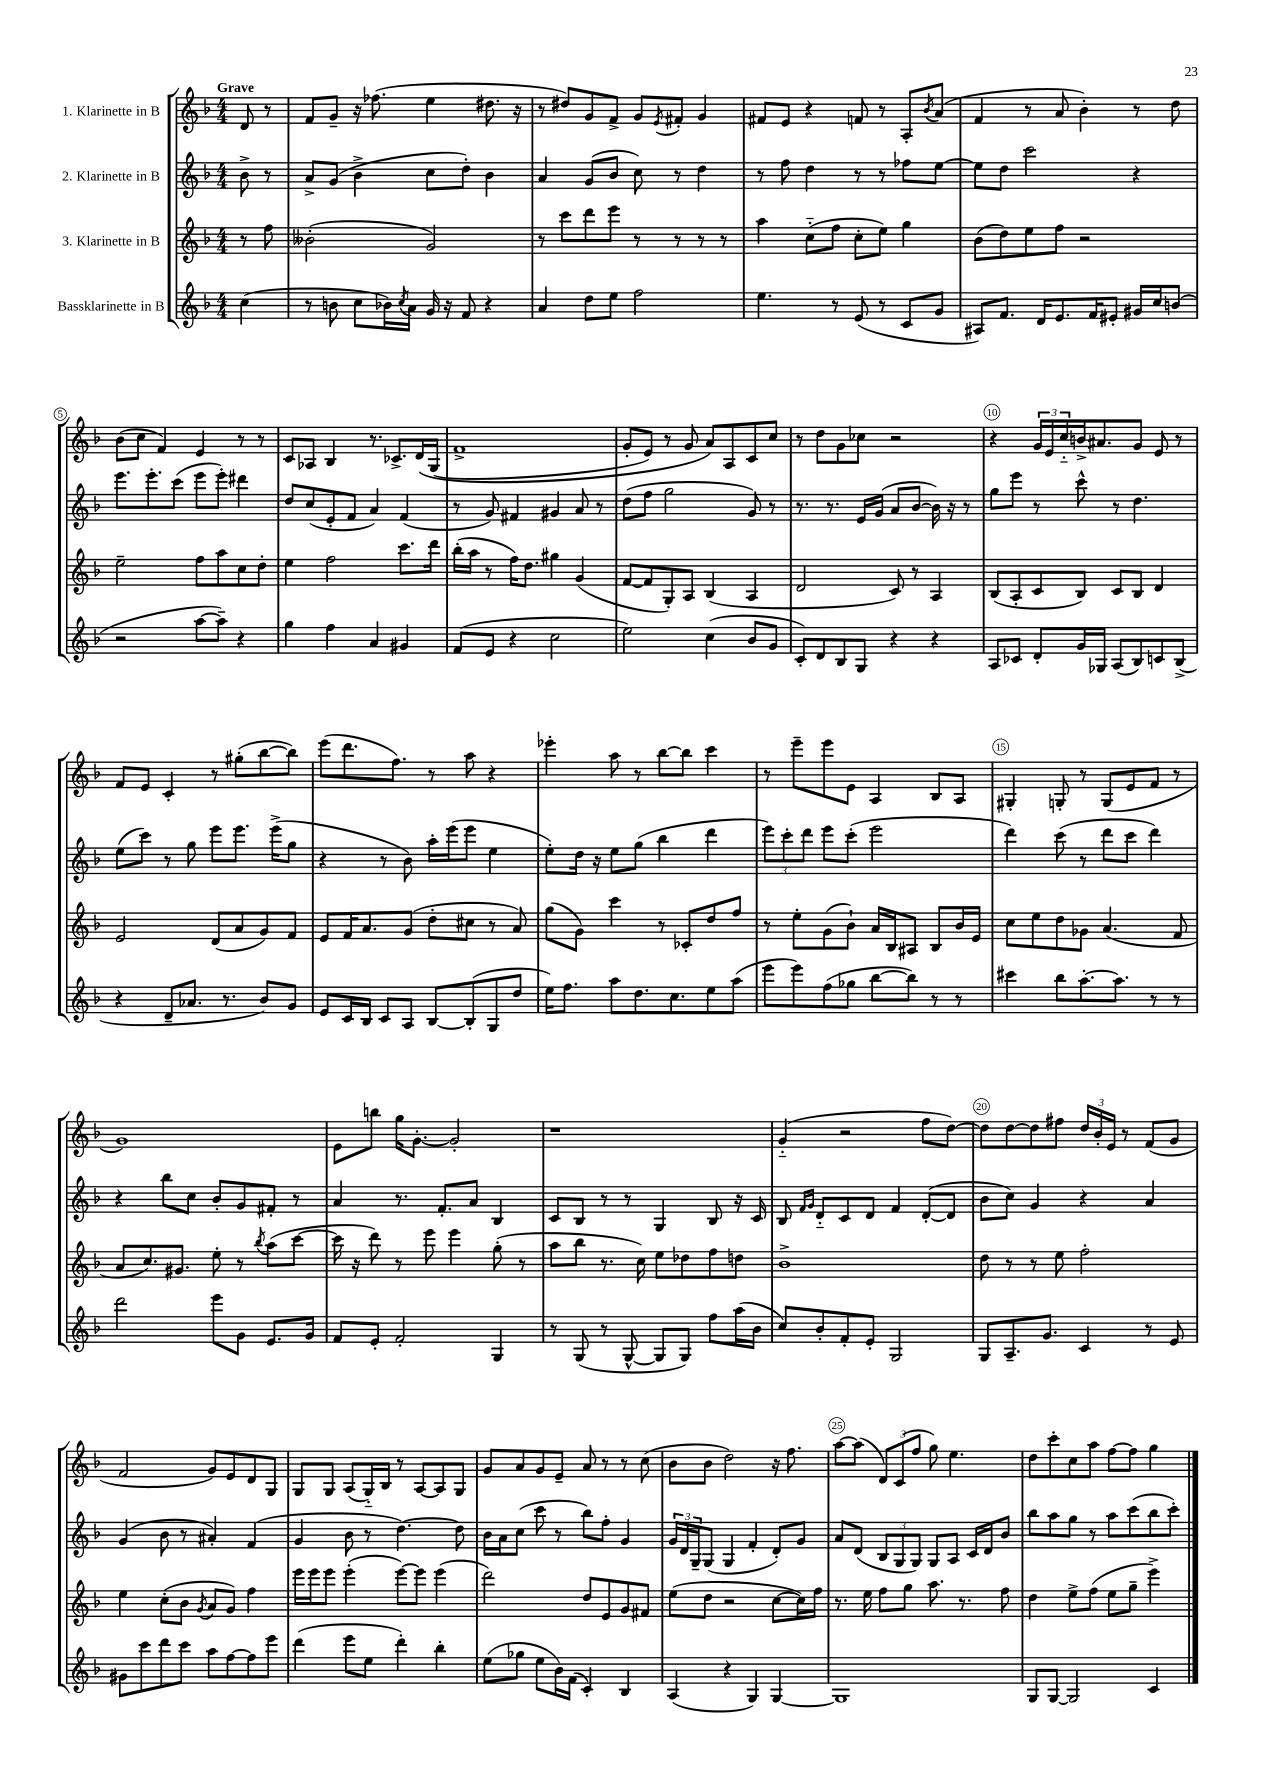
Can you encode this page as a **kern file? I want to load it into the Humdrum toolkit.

**kern	**kern	**kern	**kern
*staff4	*staff3	*staff2	*staff1
*clefG2	*clefG2	*clefG2	*clefG2
*k[b-]	*k[b-]	*k[b-]	*k[b-]
*M4/4	*M4/4	*M4/4	*M4/4
(4cc\	8r	8b-^\	8d/
.	8ff\	8r	8r
=	=	=	=
8r	(2b--'\	8a^/L	8f/L
8b\	.	(8g/J	8g~/J
8cc\L	.	4b-^\	16r
.	.	.	(8.ff-\
16b-\L)	.	.	.
8qcc/	.	.	.
16a\JJ	.	.	.
16g/	2g/)	8cc\L	4ee\
16r	.	.	.
8f/	.	8dd'\J)	.
4r	.	4b-\	8.dd#\
.	.	.	16r
=	=	=	=
4a/	8r	4a/	8r
.	8ccc\L	.	8dd#/L)
8dd\L	8ddd\	(8g/L	8g/
8ee\J	8eee\J	8b-/J	8f^/J
2ff\	8r	8cc\)	8g/L
.	.	.	8qe/
.	8r	8r	8f#'/J
.	8r	4dd\	4g/
.	8r	.	.
=	=	=	=
4.ee\	4aa\	8r	8f#/L
.	.	8ff\	8e/J
.	(8cc'~\L	4dd\	4r
8r	8ff\J	.	.
(8e/	8cc'\L	8r	8f/
8r	8ee\J)	8r	8r
8c/L	4gg\	8ff-\L	8A'/L
.	.	.	8qb-/
8g/J	.	[8ee\J	(8a/J
=	=	=	=
8A#/L)	(8b-\L	8ee\]L	4f/
8.f/J	8dd\)	8dd\J	.
.	8ee\	2ccc\	8r
16d/LK	.	.	.
8.e/	8ff\J	.	8a/
.	2r	.	4b-'\)
16f/K	.	.	.
8e#'/J	.	.	.
16g#/LL	.	4r	8r
16cc/J	.	.	.
(8b/J	.	.	8dd\
=	=	=	=
2r	2ee~\	8.eee\L	(8b-\L
.	.	.	8cc\J
.	.	8.eee'\	.
.	.	.	4f/)
.	.	(8ccc\J	.
[8aa\L	8ff\L	8eee\L	4e/
8aa~\]J)	8aa\	8eee'\J)	.
4r	8cc\	4ddd#\	8r
.	8dd'\J	.	8r
=	=	=	=
4gg\	4ee\	8dd/L	8c/L
.	.	(8cc/	8A-/J
4ff\	2ff\	8e'/	4B-/
.	.	8f/J	.
4a/	.	4a/)	8.r
.	.	.	8.c-^/L
4g#/	8.ccc\L	(4f/	.
.	.	.	&(16d/L
.	16ddd\Jk	.	(16G/JJ
=	=	=	=
(8f/L	(16bb-'\LL	8r	1f^
.	16aa\JJ	.	.
8e/J	8r	8g/)	.
4r	16ff\LK)	4f#/	.
.	8.dd\J	.	.
2cc\	4gg#\	4g#/	.
.	(4g/	8a/	.
.	.	8r	.
=	=	=	=
2ee\)	[8f/L	(8dd\L	8g'/L
.	8f/]	8ff\J	8e/J)
.	8G'/)	2gg\	8r
.	8A/J	.	8g/
(4cc\	(4B-/	.	8a/L&)
.	.	.	8A/
8b-/L	4A/	8g/)	8c/
8g/J	.	8r	8cc/J
=	=	=	=
8c'/L)	2d/	8.r	8r
8d/	.	.	8dd\L
.	.	8.r	.
8B-/	.	.	8g\
8G/J	.	16e/LL	8cc-\J
.	.	(16g/JJ	.
4r	8c/)	8a/L	2r
.	8r	[8b-/J	.
4r	4A/	16b-\])	.
.	.	16r	.
.	.	8r	.
=	=	=	=
8A/L	(8B-/L	8gg\L	4r
8c-/J	8A'/	8eee\J	.
8d'/L	8c/	8r	24g/LL
.	.	.	24e/
.	.	.	24cc'~/
16g/L	8B-/J)	8ccc^^\	16b^/J
16G-/JJ	.	.	8.a#/
(8A/L	8c/L	8r	.
8B-/)	8B-/J	4.dd\	8g/J
8c/	4d/	.	8e/
(8B-^/J	.	.	8r
=	=	=	=
4r	2e/	(8ee\L	8f/L
.	.	8ccc\J)	8e/J
8d~/L	.	8r	4c'/
8.a-/J	.	8gg\	.
.	(8d/L	8eee\L	8r
8.r	.	.	.
.	8a/	8.eee\J	(8gg#'\L
8b-/L)	8g/)	.	[8bb-\
.	.	(16eee^\LK	.
8g/J	8f/J	8gg\J	8bb-\]J)
=	=	=	=
8e/L	8e/L	4r	(8eee\L
16c/L	16f/K	.	8.ddd\
16B-/JJ	8.a/	.	.
8c/L	.	8r	.
.	.	.	8.ff\J)
8A/J	(8g/J	8b-\)	.
[8B-/L	8dd'\L	16aa'\LL	8r
.	.	(16eee\J	.
(8B-'/]	8cc#\J	8eee\J	8aa\
8G/	8r	4ee\	4r
8dd/J	8a/)	.	.
=	=	=	=
16ee\LK)	(8gg\L	8ee'\L)	4eee-'\
8.ff\J	.	.	.
.	8g\J)	16dd\Jk	.
.	.	16r	.
8aa\L	4ccc\	8ee\L	8aa\
8.dd\	.	(8gg\J	8r
.	8r	4bb-\	[8bb-\L
8.cc\	.	.	.
.	8c-'/L	.	8bb-\]J
8ee\	8dd/	4ddd\	4ccc\
(8aa\J	8ff/J	.	.
=	=	=	=
8eee\L	8r	12eee\L)	8r
.	.	12ccc'\	.
8eee\)	8ee'\L	.	8eee~\L
.	.	12ddd\J	.
(8ff\	(8g\	8eee\L	8eee\
8gg-\J	8b-`\J)	(8ccc'\J	8e\J
[8bb-\L	16a/LL	2eee\	4A/
.	16B-/J	.	.
8bb-\]J)	8A#/J	.	.
8r	8B-/L	.	8B-/L
8r	16b-/L	.	8A/J
.	16e/JJ	.	.
=	=	=	=
4ccc#\	8cc\L	4ddd\)	4G#'/
.	8ee\	.	.
8bb-\L	8dd\	(8ccc\	8G'/
[8.aa'\	8g-\J	8r	8r
.	(4.a/	8ddd\L	(8G/L
8.aa\]J	.	.	.
.	.	8ccc\J	8e/
8r	.	4ddd\)	8f/J
8r	8f/	.	8r
=	=	=	=
2ddd\	8a/L	4r	1g)
.	8.cc/)	.	.
.	.	8bb-\L	.
.	8.g#/J	.	.
.	.	8cc\J	.
8eee\L	8ee'\	8b-'/L	.
8g\J	8r	8g/	.
.	8qbb-/	.	.
8.e/L	(8aa\L	8f#'/J	.
.	[8ccc\J	8r	.
16g/Jk	.	.	.
=	=	=	=
8f/L	16ccc\]	4a/	8e\L
.	16r	.	.
8e'/J	8ddd\)	.	8bb\J
2f'/	8r	8.r	16gg\LK
.	.	.	[8.g'\J
.	8eee\	.	.
.	.	8.f'/L	.
.	4eee\	.	2g'/]
.	.	8a/J	.
4G/	(8gg'\	4B-/	.
.	8r	.	.
=	=	=	=
8r	8aa\L	8c/L	1r
(8G/	8bb-\J	8B-/J	.
8r	8.r	8r	.
[8G^^/	.	8r	.
.	16cc\)	.	.
8G/]L	8ee\L	4G/	.
8G/J)	8dd-\	.	.
8ff\L	8ff\	8B-/	.
(16aa\L	8dd\J	16r	.
16b-\JJ	.	16c/	.
=	=	=	=
8cc/L)	1b-^	8B-/	(4g'~/
.	.	16qqf/LL	.
.	.	16qqg/JJ	.
8b-'/	.	8d'~/L	.
8f'/	.	8c/	2r
8e'/J	.	8d/J	.
2G/	.	4f/	.
.	.	([8d'/L	8ff\L
.	.	8d/]J	[8dd\J)
=	=	=	=
8G/L	8dd\	8b-\L	8dd\]L
8.A~/	8r	8cc\J)	[8dd\
.	8r	4g/	8dd\]
8.g/J	.	.	.
.	8ee\	.	8ff#\J
4c/	2ff'\	4r	24dd/LL
.	.	.	24b-'/
.	.	.	24e/JJ
.	.	.	8r
8r	.	4a/	(8f/L
8e/	.	.	8g/J
=	=	=	=
8g#\L	4ee\	(4g/	2f/
8ccc\	.	.	.
8ddd\	(8cc'\L	8b-\	.
8ccc\J	8b-\J	8r	.
.	8qg/	.	.
8aa\L	8a/L	4a#'/)	8g/L)
[8ff\	8g/J)	.	8e/
8ff\]	4ff\	(4f/	8d/
8eee\J	.	.	8G/J
=	=	=	=
(4ddd\	16eee\LL	4g/	8G/L
.	16eee\J	.	.
.	8eee\J	.	8G/J
8eee\L	(4eee'\	8b-\	(8A/L
8ee\J	.	8r	16G'~/L)
.	.	.	16B-/JJ
4ddd'\)	[8eee\L)	[4.dd\)	8r
.	8eee\]J	.	[8A/L
4bb-'\	(4eee\	.	8A/]
.	.	8dd\]	8G/J
=	=	=	=
(8ee\L	2ddd\)	16b-\LL	8g/L
.	.	16a\J	.
8gg-\J	.	(8cc\J	8a/
8ee\L	.	8ccc\	8g/
16b-\L)	.	8r	8e~/J
(16f\JJ	.	.	.
4c'/)	8dd/L	8bb-\L)	8a/
.	8e/	8ff'\J	8r
4B-/	8g/	4g/	8r
.	8f#/J	.	(8cc\
=	=	=	=
(4A/	(8ee\L	24g/LL	8b-\L
.	.	24d/	.
.	.	24G~/J	.
.	8dd\J	(8G/J	8b-\J
4r	2r	4G/	2dd\)
4G/)	.	4f'/	.
[4G/	[8cc\L	8d'/L)	16r
.	.	.	8.ff\
.	16cc\]L)	8g/J	.
.	16ff\JJ	.	.
=	=	=	=
1G]	8.r	8a/L	[8aa\L
.	.	(8d/J	(8aa\]J
.	16ee\	.	.
.	8ff\L	12B-/L	12d/L)
.	.	12G/	(12c/
.	8gg\J	.	.
.	.	12G/J)	12ff/J
.	8.aa\	8G/L	8gg\)
.	.	8A/J	4.ee\
.	8.r	.	.
.	.	16c/LL	.
.	.	16d/J	.
.	8ff\	8b-/J	.
=	=	=	=
8G/L	4dd\	8bb-\L	8dd\L
[8G/J	.	8aa\	8ccc'\
2G/]	8ee^\L	8gg\J	8cc\
.	(8ff\J	8r	8aa\J
.	8ee\L	8aa\L	[8ff\L
.	8gg~\J	(8ccc\	8ff\]J
4c/	4eee^\)	8bb-\	4gg\
.	.	8ccc'\J)	.
==	==	==	==
*-	*-	*-	*-
